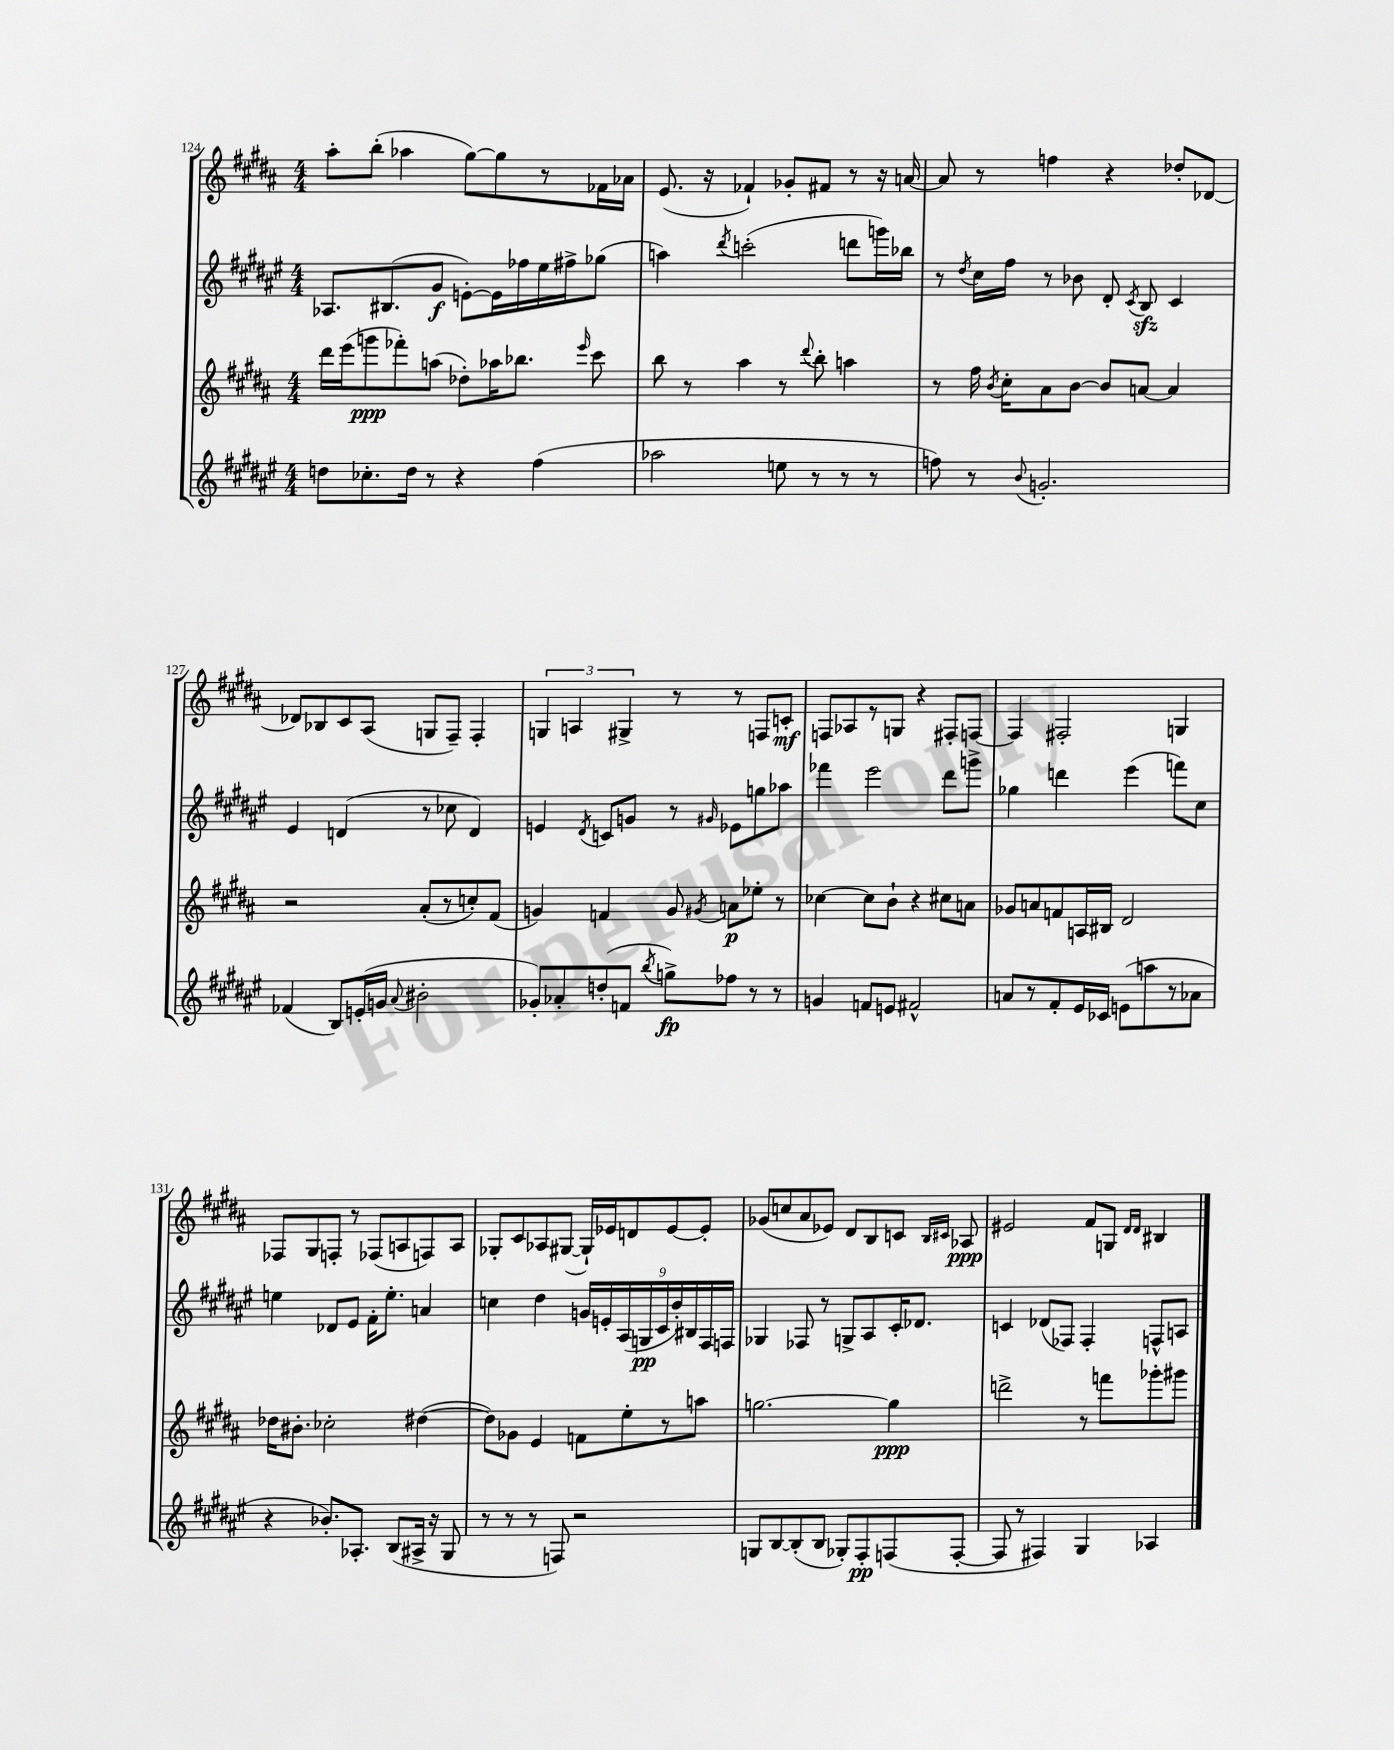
<<
\new StaffGroup <<
\new Staff = "s0" {
    \clef treble \key b \major \numericTimeSignature \time 4/4
    \autoBeamOff ais''8[-. b''8]-.( aes''4 gis''8[~) gis''8 r8 fes'16 aes'16] |
    e'8.( r16 fes'4-!) ges'8[-. fis'8] r8 r16 a'16~ |
    a'8 r8 f''4 r4 des''8[-. des'8]~ |
    des'8[ bes8 cis'8 ais8]( g8[ fis8]--) fis4-. |
    \tuplet 3/2 { g4 a4 gis4-> } r8 r8 f8[ c'8]-.\mf |
    f8[ aes8 r8 g8] r4 fis8[-. f8]~ |
    f4 fis2-. g4 |
    fes8[ gis8 f8]-. r8 fes8[( a8 f8) a8] |
    ges8[-. cis'8 aes8 gis8]~( gis16[-!) ees'16 d'8 ees'8~ ees'8]-. |
    ges'8[( c''8 ais'8 ees'8]) dis'8[ b8 c'8] \grace { b16[ cis'16] } aes8\ppp |
    eis'2 fis'8[ g8] \grace { dis'16[ dis'16] } bis4 \bar "|." |
}
\new Staff = "s1" {
    \clef treble \key fis \major \numericTimeSignature \time 4/4
    \autoBeamOff aes8.[ bis8.( gis'8]\f e'8[~-.) e'16 fes''16 eis''16 fis''16-> ges''8]( |
    a''4) \acciaccatura { dis'''8 } c'''2-.( d'''8[ g'''16) bes''16] |
    r8 \acciaccatura { dis''8 } cis''16[ fis''16] r8 bes'8 dis'8-. \acciaccatura { cis'8 } b8\sfz cis'4 |
    eis'4 d'4( r8 ces''8 d'4) |
    e'4 \acciaccatura { dis'8 } c'8[ g'8] r8 \grace { gis'16 } ees'8[ g''8 aes''8] |
    fes'''4 eis'''2 dis'''8[ g'''8]-> |
    ges''4 d'''4 eis'''4( f'''8[) cis''8] |
    e''4 des'8[ eis'8] fis'16[-. e''8.]-. a'4 |
    c''4 dis''4 \tuplet 9/8 { g'16[ e'16-. ais16( g16\pp cis'16 b'16-.) bis16 fis16 f16] } |
    ges4 fes8 r8 g8[-> ais8 cis'16-. des'8.] |
    c'4 des'8[( fes8]) fes4-. f8[-^ a8] \bar "|." |
}
\new Staff = "s2" {
    \clef treble \key b \major \numericTimeSignature \time 4/4
    \autoBeamOff dis'''16[ e'''16( g'''8\ppp fes'''8-.) a''8]( des''8[-.) aes''16 bes''8.] \grace { e'''16 } cis'''8 |
    b''8 r8 ais''4 r8 \appoggiatura { dis'''8 } b''8-. a''4 |
    r8 fis''16 \acciaccatura { b'8 } cis''16[-. ais'8 b'8]~ b'8[ a'8]~ a'4 |
    r2 ais'8[-.( r8 c''8-.) fis'8]( |
    g'4) f'4 g'8 \acciaccatura { gis'8 } a'8[\p ees''8]-. r8 |
    ces''4~ ces''8[ b'8]-! r4 cis''8[ a'8] |
    ges'8[ a'8 f'8 a16 bis16] dis'2 |
    des''16[ bis'8.]-. ces''2-. dis''4~( |
    dis''8[) ges'8] e'4 f'8[ e''8-. r8 a''8] |
    g''2.~ g''4\ppp |
    d'''2-> r8 f'''8[ ges'''8-. gis'''8] \bar "|." |
}
\new Staff = "s3" {
    \clef treble \key fis \major \numericTimeSignature \time 4/4
    \autoBeamOff d''8[ ces''8.-. d''16] r8 r4 fis''4( |
    aes''2 e''8 r8 r8 r8 |
    f''8) r8 \appoggiatura { b'8 } g'2.-. |
    fes'4( b8[) e'16-.( g'16] \appoggiatura { ais'8 } bis'2-. |
    ges'8[-.) aes'8-. d''8-.( f'8] \acciaccatura { b''8 } g''8[->\fp) fes''8] r8 r8 |
    g'4 f'8[ e'8] fis'2-^ |
    a'8[ r8 fis'8-. eis'16 ces'16] e'8[( a''8 r8 aes'8] |
    r4 bes'8.[-.) aes8.]-. b8[( ais16]-> r16 gis8 |
    r8 r8 r8 f8) r2 |
    g8[ b8~ b8-.( b8] ges8[-.) fis8-.\pp f8( f8]~-. |
    f8 r8 fis4) gis4 aes4 \bar "|." |
}
>>
>>
\layout { \context { \Score currentBarNumber = #124 } }
